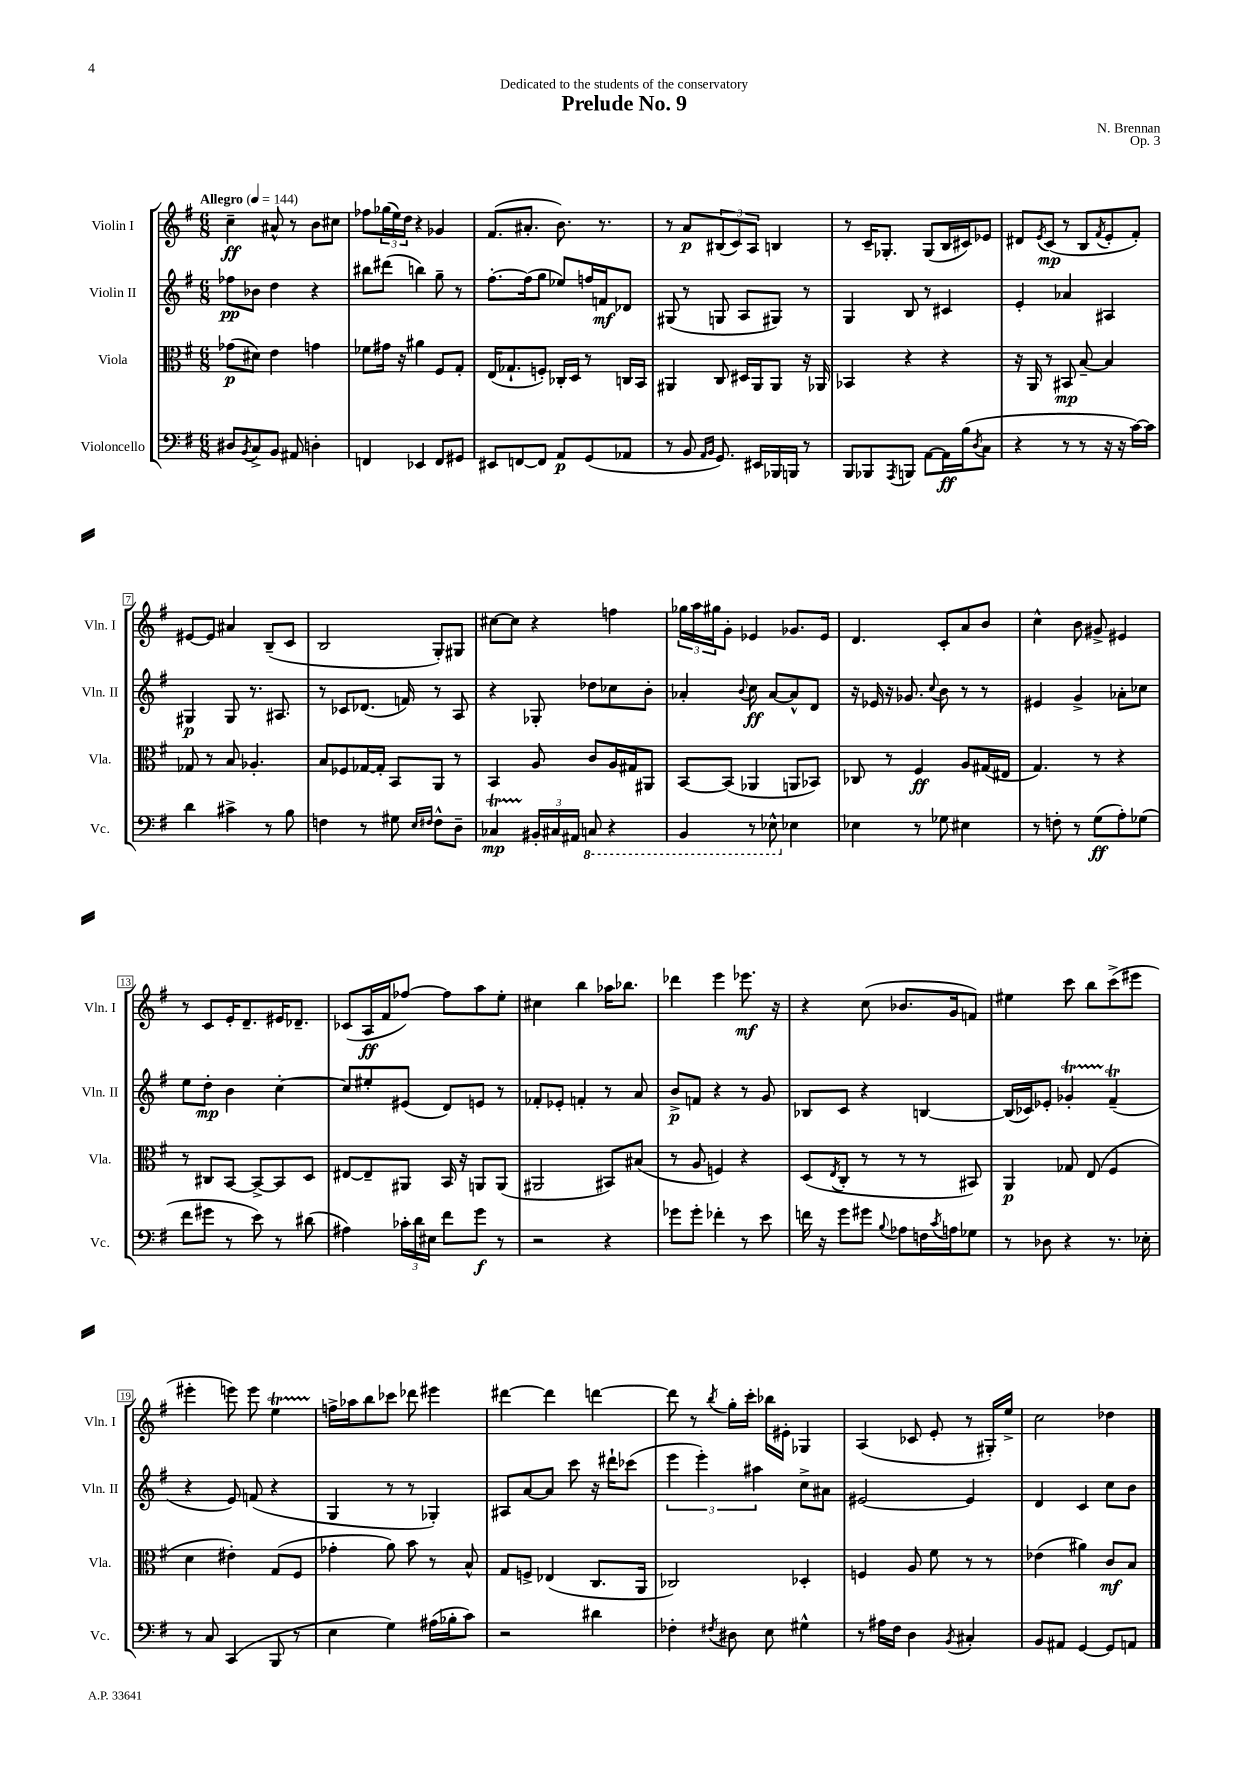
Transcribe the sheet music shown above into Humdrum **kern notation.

**kern	**kern	**kern	**kern
*staff4	*staff3	*staff2	*staff1
*clefF4	*clefC3	*clefG2	*clefG2
*k[f#]	*k[f#]	*k[f#]	*k[f#]
*M6/8	*M6/8	*M6/8	*M6/8
*MM144	*MM144	*MM144	*MM144
8D#	(8g-	8ff-	4cc~
8qBB	.	.	.
8C^	8d#)	8b-	.
8BB	4e	4dd	8a#^^
8AA#	.	.	8r
4D'	4g	4r	8b
.	.	.	8cc#
=	=	=	=
4FF	8f-	8bb#	8ff-
.	16g#	(8ddd#	(24gg-
.	.	.	24ee)
.	16r	.	.
.	.	.	24dd
4EE-	4a#	4bb)	4r
8FF	8F#	8gg~	4g-
8GG#	8G'	8r	.
=	=	=	=
8EE#	(16E	[8.ff#'	(8.f#
.	8.G-`	.	.
[8FF	.	.	.
.	.	(16ff#]	8.a#'
8FF]	8F')	8gg	.
8AA	16C-'	8ee-)	8.b)
.	16D	.	.
(8GG	8r	16ff	.
.	.	16f	8.r
8AA-	16C	8d-	.
.	16BB	.	.
=	=	=	=
8r	4AA#	(8G#	8r
8BB	.	8r	8a
16qqAA	.	.	.
16qqBB	.	.	.
8.GG)	8C	8G	(12B#
.	.	.	12c)
.	16D#	8A	.
.	.	.	12A
16EE#	16AA#	.	.
16BBB-	8AA#	8G#)	4B
16BBB	.	.	.
8r	16r	8r	.
.	16AA-	.	.
=	=	=	=
8BBB	4BB-	4G	8r
8BBB-	.	.	16c~
.	.	.	8.G-'
8qAAA	.	.	.
8BBB	4r	8B	.
[8AA	.	8r	(8G-
16AA]	4r	4c#	16B
(16B	.	.	16c#)
8qD	.	.	.
8C	.	.	8e-
=	=	=	=
4r	16r	4e'	8d#
.	16AA	.	.
.	.	.	8qe
.	8r	.	(8c
8r	8BB#	4a-	8r
8r	[8B~	.	8B
.	.	.	8qf#
16r	4B]	4A#	8e'
16r	.	.	.
[16c)	.	.	8f#')
16c]	.	.	.
=	=	=	=
4d	8G-	4G#	[8e#
.	8r	.	8e#]
4c#^	8B	8G#	4a#
.	4.A-'	8.r	.
8r	.	.	(8B~
.	.	8.A#	.
8B	.	.	8c
=	=	=	=
4F	8B	8r	2B
.	8F-	8c-	.
8r	[16G-	(8.d-	.
.	16G-']	.	.
8G#	8BB	.	.
.	.	16f)	.
16qqE	.	.	.
16qqF#	.	.	.
8F#^^	8AA	8r	8G')
8D~	8r	8A	8G#
=	=	=	=
4C-	4BB	4r	[8cc#
.	.	.	8cc#]
24BB#'	8A	8G-'	4r
24C#	.	.	.
24AA#	.	.	.
8CC	8c	8dd-	.
4r	16A	8cc-	4ff
.	16G#	.	.
.	8AA#	8b'	.
=	=	=	=
4BBB	[8BB	4a-'	24gg-
.	.	.	24aa
.	.	.	24gg#
.	(8BB]	.	8g'
.	.	8qqb	.
8r	4AA-	8cc	4e-
8EE-^^	.	[8a-	.
4E-	8AA	8a-^^]	8.g-
.	8BB-)	8d	.
.	.	.	16e-
=	=	=	=
4E-	8C-	16r	4.d
.	.	16e-	.
.	8r	16r	.
.	.	8.g-	.
8r	4F#	.	.
.	.	8qqcc	.
8G-	.	8b	8c'
4E#	8A	8r	8a
.	(16G#	8r	8b
.	16E#	.	.
=	=	=	=
8r	4.G)	4e#	4cc^^
8F'	.	.	.
8r	.	4g^	8b
(8G	8r	.	8g#^
8A')	4r	8a-'	4e#
(8G-	.	8cc-	.
=	=	=	=
8f#	8r	8ee	8r
8g#	8C#	8dd'	8c
8r	[8BB	4b	16e'
.	.	.	8.d~
8e)	8BB^_	.	.
8r	8BB]	[4cc'	16e#
.	.	.	8.d-~
(8d#	8D	.	.
=	=	=	=
4A#)	[8E#	8cc]	(8c-
.	8E#~]	8ee#'	16A
.	.	.	16f#
24c-'	8AA#	(8e#	[8ff-)
24d	.	.	.
24E#	.	.	.
8f#	16BB	8d)	8ff-]
.	16r	.	.
8g	8AA	8e	8aa
8r	(8AA	8r	8ee'
=	=	=	=
2r	2AA#	8f-'	4cc#
.	.	8e-'	.
.	.	4f'	4bb
4r	8BB#)	8r	16aa-
.	.	.	8.bb-
.	(8B#	8a	.
=	=	=	=
8g-	8r	8b^	4ddd-
8g-'	8A	8f	.
4f-'	4F)	4r	4eee
8r	4r	8r	8.eee-
8e	.	8g	.
.	.	.	16r
=	=	=	=
16f	(8D	8B-	4r
16r	.	.	.
.	8qE	.	.
8g	8C'	8c	.
8g#	8r	4r	(8cc
8qqB	.	.	.
8A-	8r	.	8.b-
16F	8r	[4B	.
8qc	.	.	.
16A	.	.	16g
8G-	8BB#)	.	8f)
=	=	=	=
8r	4AA	(16B]	4ee#
.	.	16c-)	.
8D-	.	8e-'	.
4r	8G-	4g-'	8ccc
.	(8E	.	8bb
8.r	4F#	(4f#~	(8ccc^
.	.	.	8eee#
16E-'	.	.	.
=	=	=	=
8r	4d	4r	4eee#'
8C	.	.	.
(4CC	4e#')	8e)	8eee)
.	.	(8f	8eee
8BBB	(8G	4r	4ee
8r	8F#	.	.
=	=	=	=
4E	4g-'	4G	16ff^
.	.	.	16aa-
.	.	.	8bb
4G)	8a)	8r	8ccc-
.	8b	8r	8ddd-
(16A#	8r	4G-')	4eee#
16B-'	.	.	.
8c)	8B^^	.	.
=	=	=	=
2r	8G	8A#	[4ddd#
.	8F^	[8a	.
.	(4E-	8a]	4ddd#]
.	.	8ccc	.
4d#	8.C	16r	[4ddd
.	.	16ddd#`	.
.	.	(8ccc-	.
.	16AA	.	.
=	=	=	=
4F-'	2C-)	6eee	8ddd]
.	.	.	8r
.	.	6eee')	.
8qF#	.	.	8qbb
8D#	.	.	16gg'
.	.	.	16ccc'
.	.	6aa#	.
8E	.	.	16bb-
.	.	.	16e#'
4G#^^	4D-'	8cc^	4G-
.	.	8a#	.
=	=	=	=
8r	4F	[2e#	(4A
16A#	.	.	.
16F#	.	.	.
4D	8A	.	8c-
.	8f#	.	8e'
8qBB	.	.	.
4C#'	8r	4e#]	8r
.	8r	.	16G#')
.	.	.	16ee^
=	=	=	=
8BB	(4e-	4d	2cc
8AA#	.	.	.
[4GG	4a#)	4c	.
8GG]	8c	8cc	4dd-
8AA	8B	8b	.
==	==	==	==
*-	*-	*-	*-
